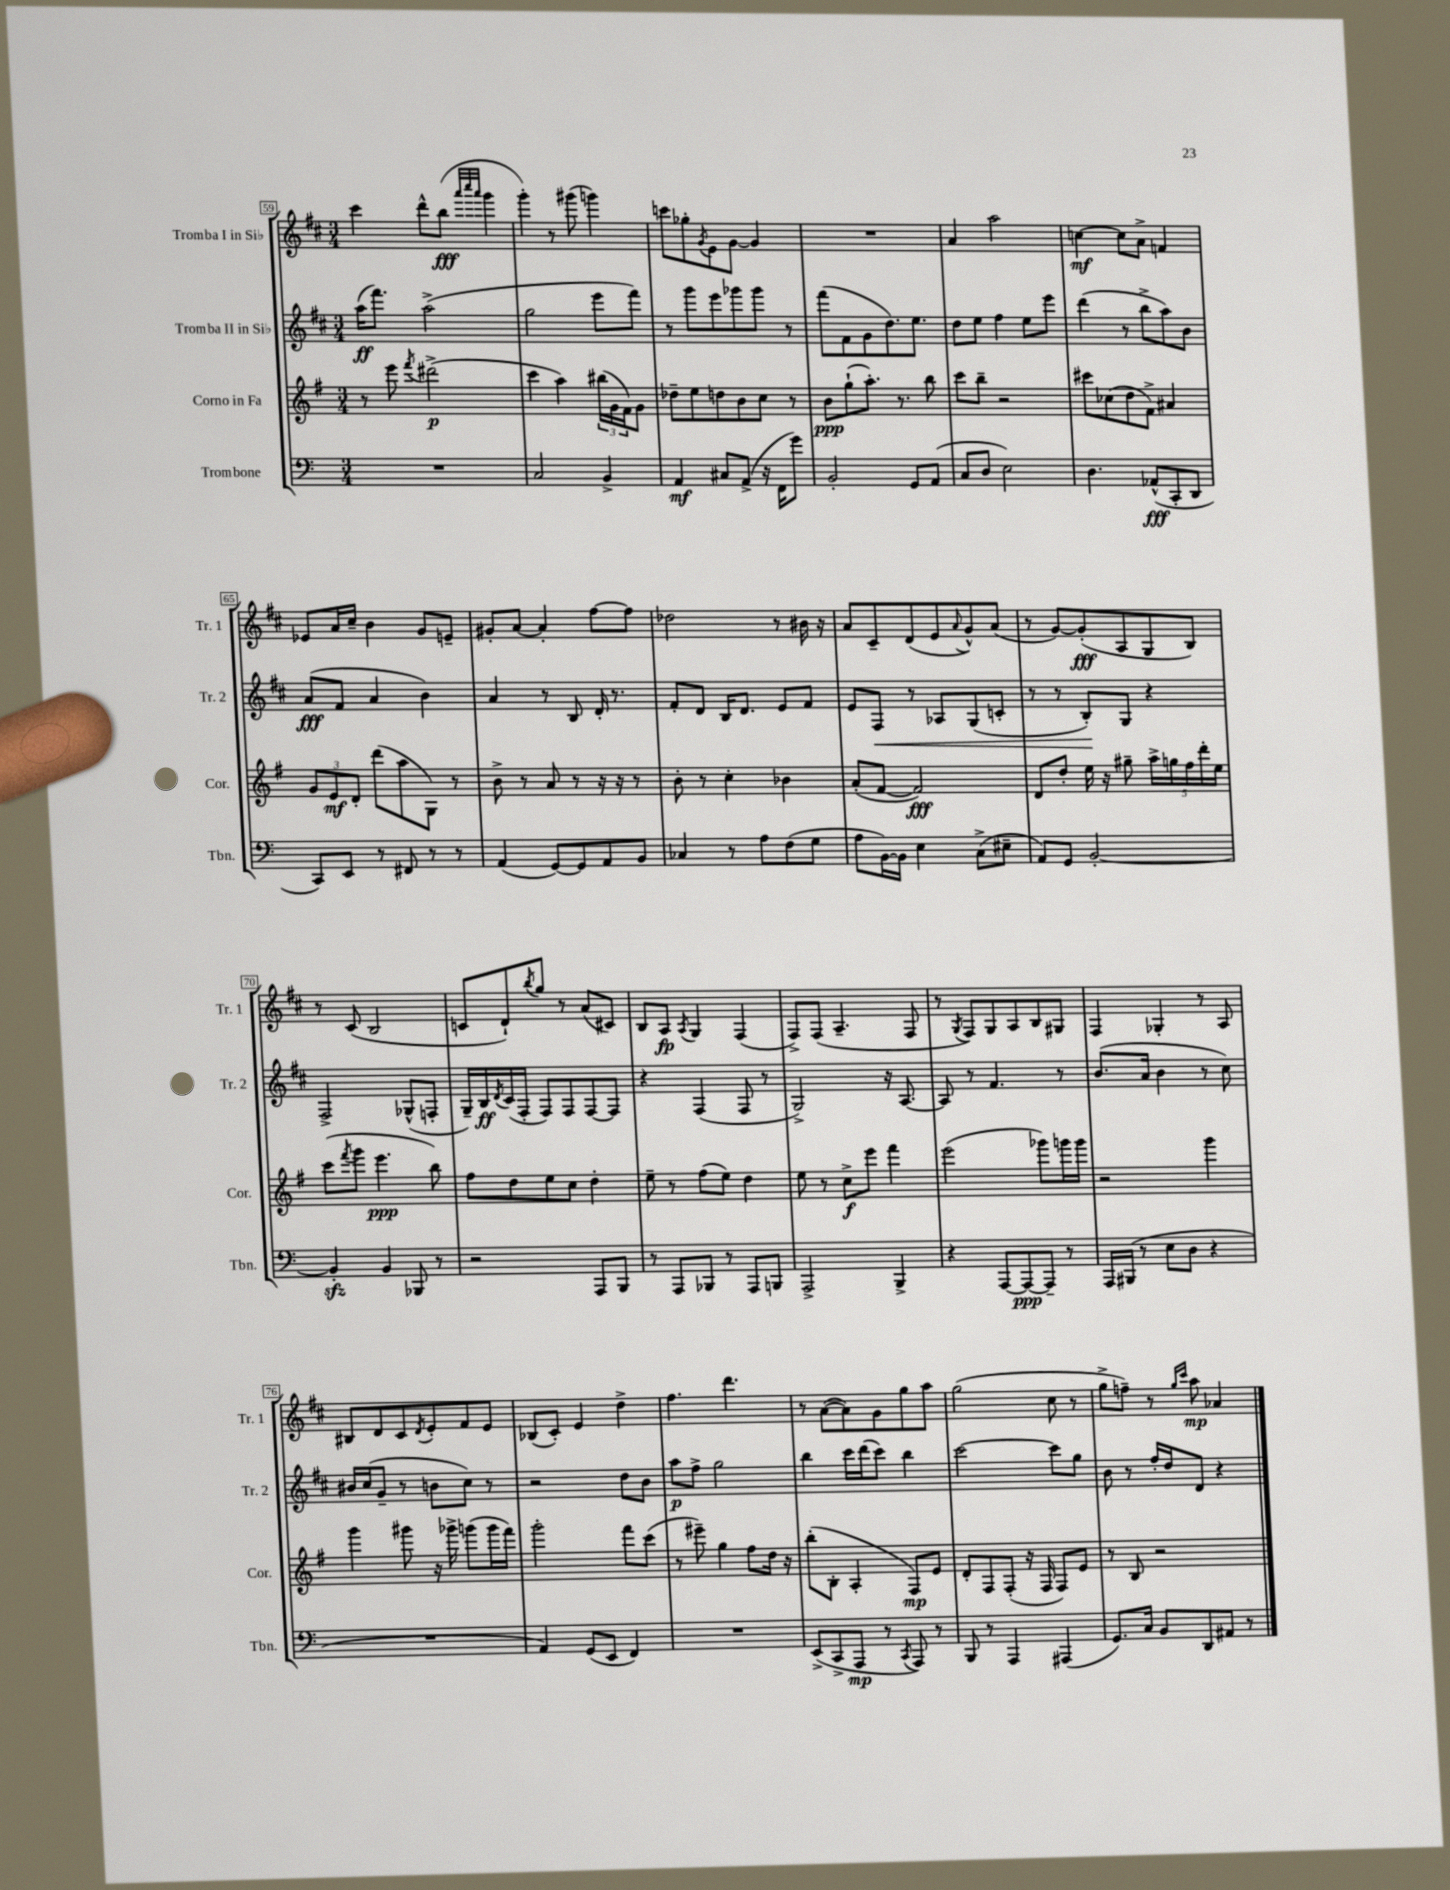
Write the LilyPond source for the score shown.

<<
\new StaffGroup <<
\new Staff = "s0" \with { instrumentName = "Tromba I in Sib" shortInstrumentName = "Tr. 1" } {
    \clef treble \key d \major \numericTimeSignature \time 3/4
    cis'''4 d'''8-^ b''8\fff( \grace { a'''32 cis''''32 a'''32 } g'''4 |
    g'''4-.) r8 gis'''8( g'''4) |
    c'''8 ges''8-. \acciaccatura { g'8 } e'8 g'8~ g'4 |
    R2. |
    a'4 a''2 |
    c''4~\mf c''8 a'8-> f'4 |
    ees'8 a'16 cis''16-- b'4 g'8 e'8-- |
    gis'8-. a'8~ a'4-. fis''8~ fis''8 |
    des''2 r8 bis'16 r16 |
    a'8 cis'8-- d'8( e'8 \appoggiatura { a'8 } g'8-^) a'8( |
    r8 g'8~) g'8-.\fff( a8 g8 b8) |
    r8 cis'8( b2 |
    c'8 d'8-!) \acciaccatura { b''8 } g''8 r8 a'8( cis'8) |
    b8 a8\fp \acciaccatura { a8 } g4 fis4( |
    fis8->) fis8( a4.-- fis8 |
    r8 \acciaccatura { g8 } fis8) g8 a8 b8 gis8 |
    fis4 ges4-. r8 a8 |
    bis8 d'8 cis'8 \acciaccatura { d'8 } e'8-. fis'8 e'8 |
    bes8( cis'8-.) e'4 d''4-> |
    fis''4. d'''4. |
    r8 a'8~( a'8) g'8 g''8 a''8 |
    g''2( cis''8 r8 |
    g''8-> f''8--) r8 \grace { g''16 cis'''16 } a''8\mp aes'4 \bar "|." |
}
\new Staff = "s1" \with { instrumentName = "Tromba II in Sib" shortInstrumentName = "Tr. 2" } {
    \clef treble \key d \major \numericTimeSignature \time 3/4
    a''16\ff( fis'''8.) a''2->( |
    g''2 e'''8 fis'''8) |
    r8 g'''8 e'''8 ges'''8 ges'''8 r8 |
    fis'''8( fis'8 g'8 d''8.) e''8. |
    d''8 e''8 fis''4 e''8 e'''8 |
    d'''4( r8 b''8-> a''8) b'8 |
    a'8\fff( fis'8 a'4 b'4) |
    a'4 r8 b8 d'16-. r8. |
    fis'8-. d'8 b16 d'8. e'8 fis'8 |
    e'8 fis8\< r8 aes8 g8( c'8-. |
    r8 r8 b8-.\!) g8 r4 |
    fis2-> ges8-^( f8-. |
    g16--) b16\ff \acciaccatura { d'8 } cis'16( fis16-. fis8) fis8 fis8~ fis8 |
    r4 fis4( fis8 r8 |
    g2->) r16 a8.~ |
    a8 r8 fis'4. r8 |
    b'8.( a'16 b'4 r8 cis''8) |
    bis'16 cis''16( g'8-- r8 b'8 cis''8) r8 |
    r2 d''8 b'8 |
    a''8\p fis''8-> g''2 |
    b''4 cis'''16 d'''16( cis'''8) b''4 |
    cis'''2~ cis'''8 g''8 |
    b'8 r8 fis''16-. d''16 d'8 r4 \bar "|." |
}
\new Staff = "s2" \with { instrumentName = "Corno in Fa" shortInstrumentName = "Cor." } {
    \clef treble \key g \major \numericTimeSignature \time 3/4
    r8 e'''8 \acciaccatura { fis'''8 } dis'''2->\p( |
    c'''4 a''4) \tuplet 3/2 { bis''16( g'16 fis'16) } g'8 |
    des''8-- e''8 d''8 b'8 c''8 r8 |
    b'8\ppp g''8-!( a''8.-.) r8. b''8 |
    c'''8 b''8-- r2 |
    cis'''8 ces''8( d''8 fis'8->) ais'4 |
    \tuplet 3/2 { g'8 e'8\mf d'8-. } d'''8( a''8 g8) r8 |
    b'8-> r8 a'8 r8 r16 r16 r8 |
    b'8-. r8 c''4-. bes'4 |
    a'8-.( fis'8~ fis'2\fff) |
    d'8 d''8-. e''16 r16 gis''8-- \tuplet 5/4 { a''16-> g''16 fis''16 d'''16-. e''16 } |
    c'''8( \acciaccatura { fis'''8 } g'''8 e'''4.\ppp b''8) |
    fis''8 d''8 e''8 c''8 d''4-. |
    e''8-- r8 fis''8( e''8) d''4 |
    e''8 r8 c''8->\f e'''8 fis'''4 |
    e'''2( ges'''8) g'''16 g'''16 |
    r2 g'''4 |
    g'''4 gis'''8 r16 ges'''16-> g'''8( g'''16 fis'''16) |
    g'''2-. fis'''8 c'''8( |
    r8 eis'''8--) g''4 fis''8 d''16 r16 |
    b''8-.( b8-. a4-. fis8\mp) e'8 |
    d'8-. fis8 fis8-.( r16 fis16 fis8) e'8 |
    r8 b8 r2 \bar "|." |
}
\new Staff = "s3" \with { instrumentName = "Trombone" shortInstrumentName = "Tbn." } {
    \clef bass \key c \major \numericTimeSignature \time 3/4
    R2. |
    c2 b,4-> |
    a,4\mf cis8 a,8->( r16 f,16 g'8) |
    b,2-. g,8 a,8( |
    c8 d8 e2) |
    d4. aes,8-^\fff( c,8-. d,8 |
    c,8) e,8 r8 fis,8 r8 r8 |
    a,4( g,8~) g,8 a,8 b,8 |
    ces4 r8 a8 f8( g8 |
    a8 b,16~) b,16 e4 c8->( eis8-- |
    a,8) g,8 b,2~-. |
    b,4-.\sfz b,4 bes,,8 r8 |
    r2 a,,8 b,,8 |
    r8 a,,8 bes,,8 r8 a,,8 b,,8 |
    a,,2-> b,,4-> |
    r4 a,,8~ a,,8~\ppp a,,8-- r8 |
    a,,16 bis,,16( r8 e8 d8 r4 |
    R2. |
    a,4) g,8( e,8 f,4) |
    R2. |
    e,8->( c,8-> a,,8\mp r8 \acciaccatura { c,8 } a,,8) r8 |
    b,,8 r8 a,,4 ais,,4( |
    g,8.) c16 b,8 d,8 ais,8 r8 \bar "|." |
}
>>
>>
\layout { \context { \Score currentBarNumber = #59 \override BarNumber.stencil = #(make-stencil-boxer 0.1 0.3 ly:text-interface::print) } }
